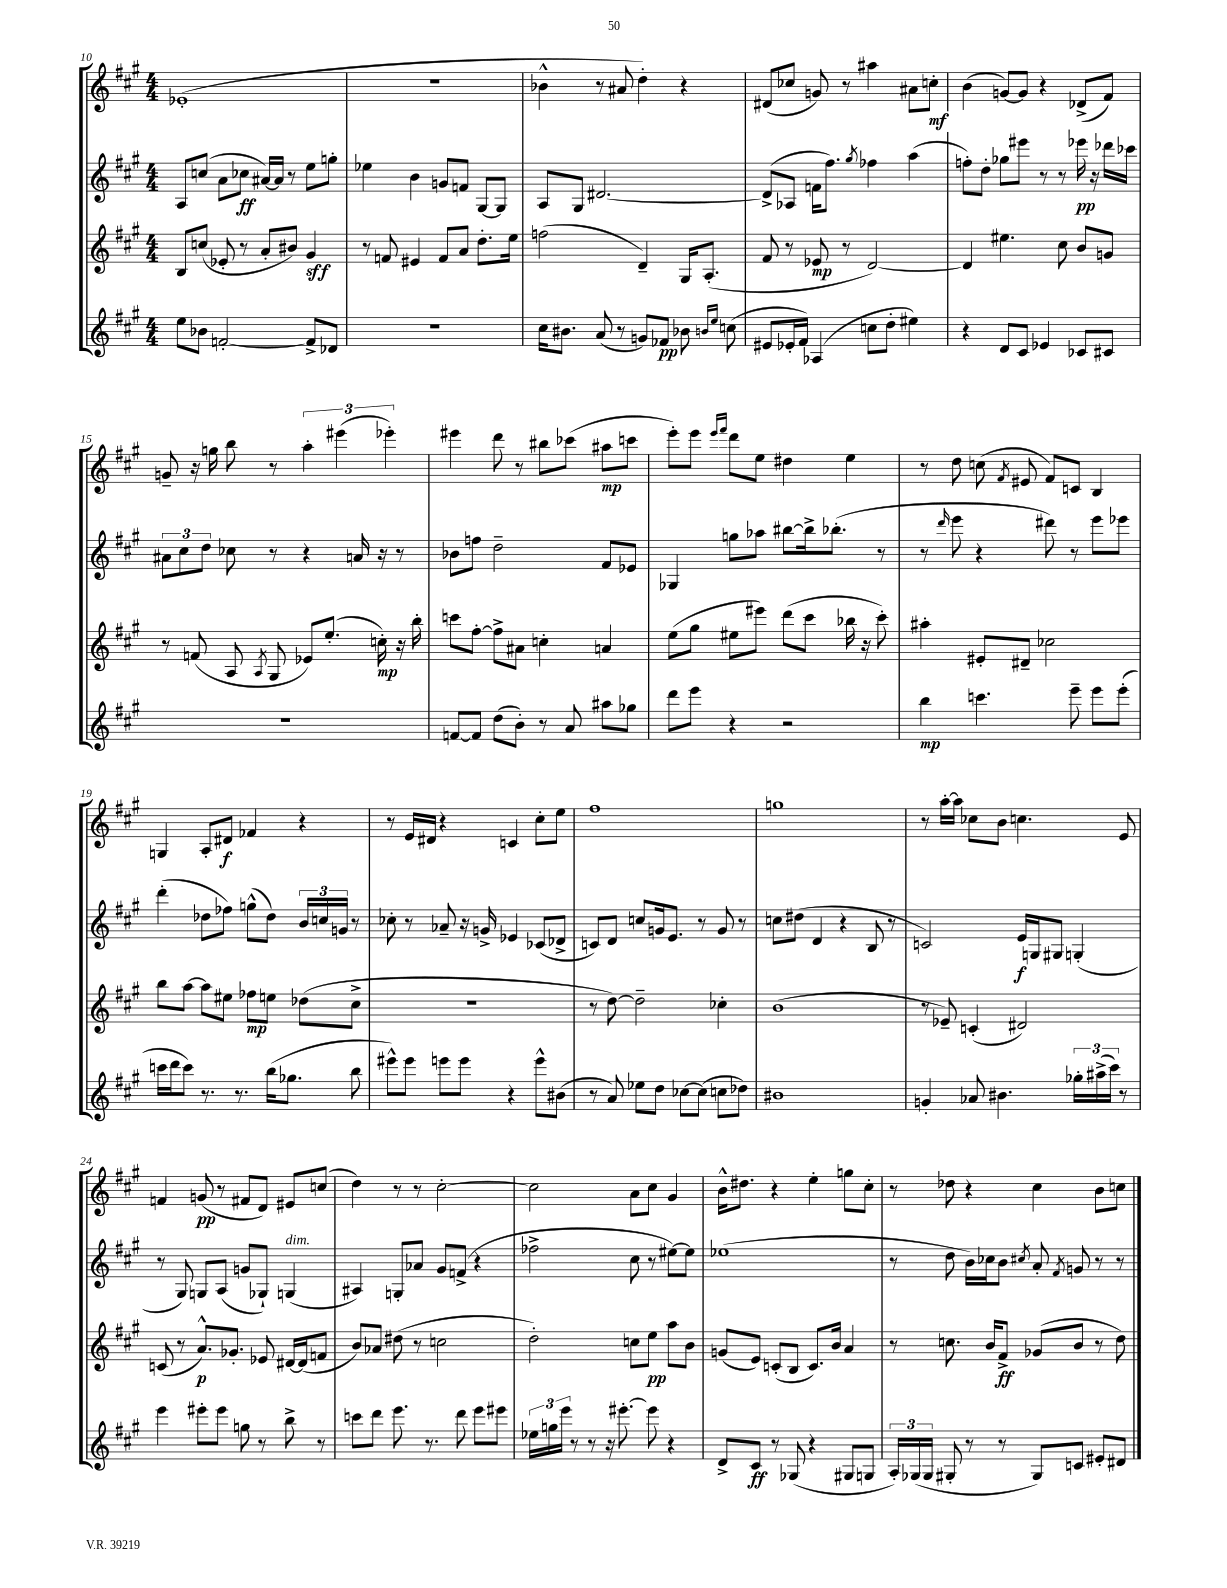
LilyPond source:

<<
\new StaffGroup <<
\new Staff = "s0" {
    \clef treble \key a \major \numericTimeSignature \time 4/4
    \autoBeamOff ees'1-.( |
    R1 |
    bes'4-^ r8 ais'8 d''4-.) r4 |
    dis'8[( ces''8] g'8) r8 ais''4 ais'8[ c''8]-.\mf |
    b'4( g'8[~) g'8] r4 des'8[->( fis'8]) |
    g'8-- r16 g''16 b''8 r8 \tuplet 3/2 { a''4-. eis'''4( ees'''4-.) } |
    eis'''4 d'''8 r8 bis''8[ ces'''8]( ais''8[\mp c'''8] |
    e'''8[-.) e'''8] \grace { e'''16[ fis'''16] } d'''8[ e''8] dis''4 e''4 |
    r8 d''8 c''8( \acciaccatura { fis'8 } eis'8 fis'8[) c'8] b4 |
    g4 a8[-. dis'8]\f fes'4 r4 |
    r8 e'16[ dis'16] r4 c'4 cis''8[-. e''8] |
    fis''1 |
    g''1 |
    r8 a''16[~-. a''16] ces''8[ b'8] c''4. e'8 |
    f'4 g'8\pp( r8 fis'8[ d'8]) eis'8[ c''8]( |
    d''4) r8 r8 cis''2~-. |
    cis''2 a'8[ cis''8] gis'4 |
    b'16[-^ dis''8.] r4 e''4-. g''8[ cis''8]-. |
    r8 des''8 r4 cis''4 b'8[ c''8] \bar "|." |
}
\new Staff = "s1" {
    \clef treble \key a \major \numericTimeSignature \time 4/4
    \autoBeamOff a8[ c''8]( a'8[ ces''8]\ff ais'16[~) ais'16] r8 e''8[ g''8]-. |
    ees''4 b'4 g'8[ f'8] gis8[~ gis8] |
    a8[ gis8] dis'2.~ |
    dis'8[->( aes8] f'16[ fis''8.]) \acciaccatura { gis''8 } fes''4 a''4( |
    f''8[-.) d''8]-. ges''8[ eis'''8] r8 r8 ees'''16\pp r16 des'''16[ ces'''16] |
    \tuplet 3/2 { ais'8[ cis''8 d''8] } ces''8 r8 r4 a'16 r16 r8 |
    bes'8[ f''8] d''2-- fis'8[ ees'8] |
    ges4 g''8[ aes''8] bis''8[~ bis''16-> bes''8.]-.( r8 |
    r8 \grace { d'''16 } e'''8 r4 dis'''8) r8 e'''8[ ees'''8] |
    d'''4-.( des''8[ fes''8]) g''8[-^( des''8]) \tuplet 3/2 { b'16[ c''16 g'16] } r8 |
    ces''8-. r8 aes'8-- r16 g'16-> ees'4 ces'8[( des'8]-> |
    c'8[) d'8] c''8[ g'16 e'8.] r8 g'8 r8 |
    c''8[ dis''8]( d'4 r4 b8 r8 |
    c'2) e'16[\f g16 gis8] g4-.( |
    r8 gis8) g8[ a8]( g'8[ ges8]-!) g4^\markup { \italic "dim." }( |
    ais4) g8[-. aes'8] gis'8[ f'8]->( r4 |
    fes''2-> cis''8 r8 eis''8[~) eis''8] |
    ees''1( |
    r8 d''8 b'16[) ces''16 b'8] \acciaccatura { cis''8 } a'8-. \acciaccatura { fis'8 } g'8 r8 r8 \bar "|." |
}
\new Staff = "s2" {
    \clef treble \key a \major \numericTimeSignature \time 4/4
    \autoBeamOff b8[ c''8]( ees'8-. r8 a'8[-. bis'8]) gis'4\sff |
    r8 f'8 eis'4 f'8[ a'8] d''8.[-. e''16] |
    f''2( d'4--) gis16[ a8.]-.( |
    fis'8 r8 ees'8\mp r8 d'2~) |
    d'4 eis''4. cis''8 b'8[ g'8] |
    r8 f'8( a8 \acciaccatura { a8 } gis8 ees'8[) e''8.]-.( c''16-.\mp) r16 b''16-. |
    c'''8[ fis''8]~-. fis''8[-> ais'8] c''4-. a'4 |
    e''8[( gis''8] eis''8[ eis'''8]) d'''8[( cis'''8] bes''16 r16 cis'''8-.) |
    ais''4-. eis'8[-. dis'8]-- ces''2 |
    b''8[ a''8]~ a''8[ eis''8] fes''8[\mp e''8] des''8[( cis''8]-> |
    R1 |
    r8 d''8~) d''2-- ces''4-. |
    b'1( |
    r8 ees'8--) c'4-.( dis'2) |
    c'8( r8 a'8.[-^\p) ges'8.]-. ees'8 dis'16[~ dis'16( f'8] |
    b'8[) aes'8] dis''8( r8 c''2 |
    d''2-.) c''8[ e''8]\pp a''8[ b'8] |
    g'8[( e'8]) c'8[-.( b8] c'8.[) b'16] a'4 |
    r8 c''8. b'16[ fis'8]->\ff ges'8[( b'8] r8 d''8) \bar "|." |
}
\new Staff = "s3" {
    \clef treble \key a \major \numericTimeSignature \time 4/4
    \autoBeamOff e''8[ bes'8] f'2~-. f'8[-> des'8] |
    R1 |
    cis''16[ bis'8.] a'8( r8 g'8[) fes'8]\pp bes'8 \grace { b'16[ e''16] } c''8( |
    eis'8[ ees'16-. fis'16]) aes4( c''8[ d''8]-. eis''4) |
    r4 d'8[ cis'8] ees'4 ces'8[ cis'8] |
    R1 |
    f'8[~ f'8] d''8[( b'8]-.) r8 a'8 ais''8[ ges''8] |
    d'''8[ e'''8] r4 r2 |
    b''4\mp c'''4. e'''8-- e'''8[ e'''8]-.( |
    c'''16[ d'''16 c'''8]) r8. r8. b''16[( ges''8.] b''8 |
    eis'''8[-^) eis'''8] e'''8[ e'''8] r4 e'''8[-^ bis'8]( |
    r8 a'8) ees''8[ d''8] ces''8[~ ces''8]( c''8[ des''8]) |
    bis'1 |
    g'4-. aes'8 bis'4. \tuplet 3/2 { ges''16[-. ais''16->( cis'''16]) } r8 |
    e'''4 eis'''8[-. eis'''8] g''8 r8 b''8-> r8 |
    c'''8[ d'''8] e'''8. r8. d'''8 e'''8[ eis'''8] |
    \tuplet 3/2 { ees''16[ g''16 e'''16] } r8 r8 r16 eis'''8.~-. eis'''8 r4 |
    d'8[-> cis'8]\ff r8 ges8( r4 gis8[ g8] |
    \tuplet 3/2 { a16[-.) ges16( ges16] } gis8-. r8 r8 gis8[) c'8] eis'8[-. dis'8] \bar "|." |
}
>>
>>
\layout { \context { \Score currentBarNumber = #10 } }
